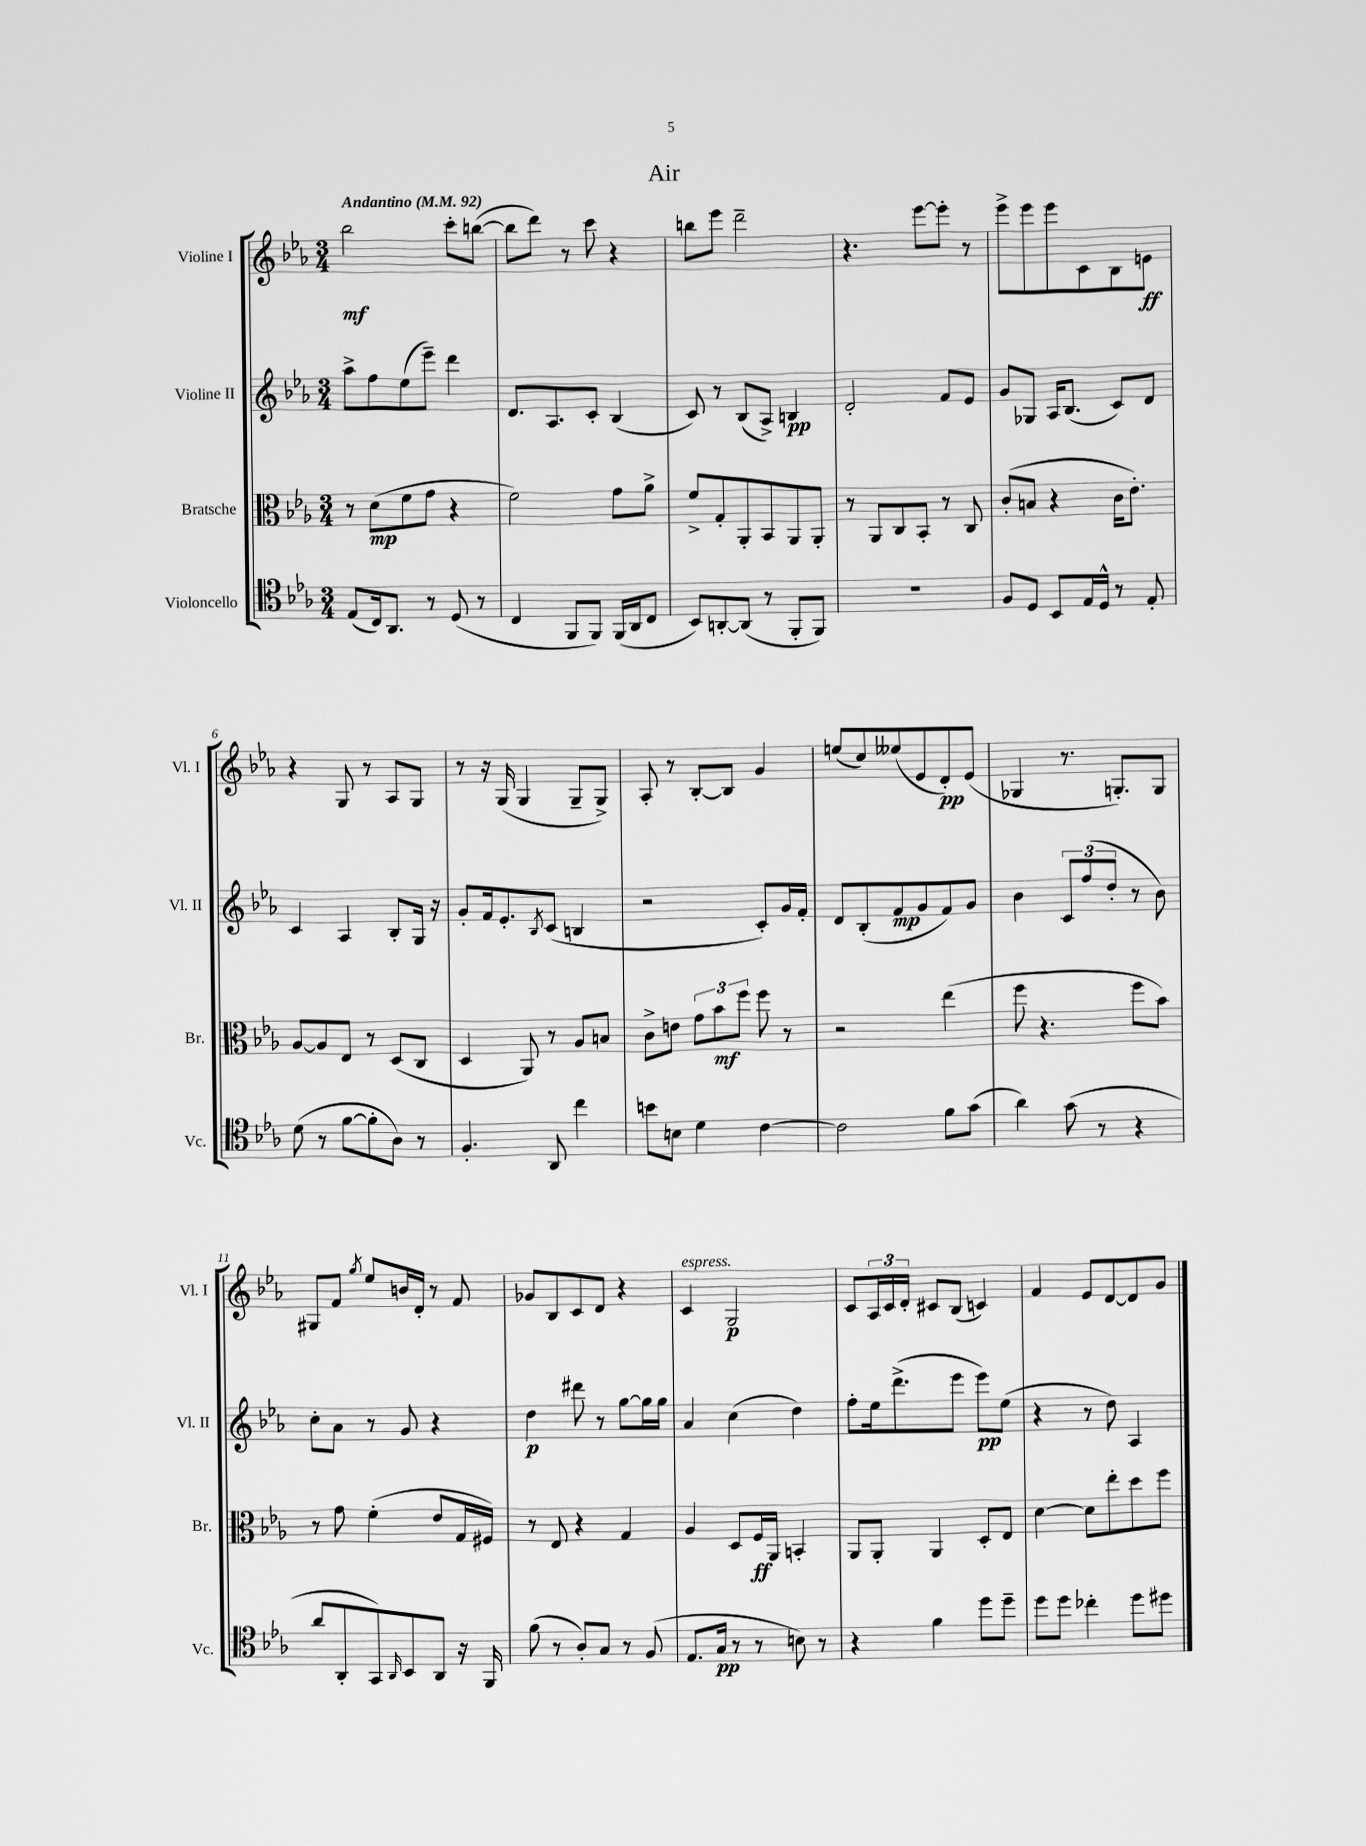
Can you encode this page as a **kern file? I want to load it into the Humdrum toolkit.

**kern	**kern	**kern	**kern
*staff4	*staff3	*staff2	*staff1
*clefC4	*clefC3	*clefG2	*clefG2
*k[b-e-a-]	*k[b-e-a-]	*k[b-e-a-]	*k[b-e-a-]
*M3/4	*M3/4	*M3/4	*M3/4
*MM92	*MM92	*MM92	*MM92
(8E-	8r	8aa-^	2bb-
16C)	(8d	8ff	.
8.AA-	.	.	.
.	8f	(8ee-	.
8r	8g	8eee-~)	.
(8D	4r	4ddd	8ccc'
8r	.	.	([8bb
=	=	=	=
4C	2f)	8.d	8bb]
.	.	.	8ddd)
.	.	8.A-	.
8FF	.	.	8r
8FF)	.	8c'	8ccc
(16FF	8g	(4B-	4r
16AA-	.	.	.
8C	8a-^	.	.
=	=	=	=
8BB-)	8f^	8c)	8bb
[8AA'	8G'	8r	8eee-
(8AA]	8AA-'	(8B-	2ddd~
8r	8BB-	8A-^)	.
8FF'	8AA-	4B	.
8FF)	8AA-'	.	.
=	=	=	=
2.r	8r	2d'	4.r
.	8AA-	.	.
.	8C	.	.
.	8BB-'	.	[8eee-
.	8r	8f	8eee-']
.	8C	8e-	8r
=	=	=	=
8F	(8c'	8g	8eee-^
8D	8B	8G-	8eee-
8BB-	4r	16A-	8eee-
.	.	(8.B-	.
16E-	.	.	8c
16D^^	.	.	.
8r	16c	8c)	8B-
.	8.e-')	.	.
8E-'	.	8d	8e
=	=	=	=
(8d	[8A-	4c	4r
8r	8A-]	.	.
[8f	8E-	4A-	8G
8f']	8r	.	8r
8A-)	(8D	8B-'	8A-
8r	8C	16G	8G
.	.	16r	.
=	=	=	=
4.F'	4D	8g'	8r
.	.	16f	16r
.	.	8.e-'	(16G
.	8AA-)	.	4G
.	.	8qB-	.
8AA-	8r	(8c	.
4cc	8A-	4B	8G~
.	8B	.	8G^)
=	=	=	=
8b	8c^	2r	8A-'
8B	8e	.	8r
4d	12g	.	[8B-'
.	12b-	.	.
.	.	.	8B-]
.	12ff	.	.
[4c	8ff	8c')	4g
.	8r	16g	.
.	.	16f'	.
=	=	=	=
2c]	2r	8d	(8ee
.	.	(8B-'	8cc)
.	.	8f	(8ee--
.	.	8g	8e-
8f	(4ee-	8f)	8d')
(8g	.	8g	(8e-
=	=	=	=
4a-)	8ff	4b-	4G-
.	4.r	.	.
(8g	.	12c	8.r
.	.	(12ff	.
8r	.	.	.
.	.	12dd'	.
.	.	.	8.G')
4r	8ff	8r	.
.	8b-)	8b-)	8G
=	=	=	=
8a-	8r	8cc'	8G#
8AA-'	8g	8a-	8f
.	.	.	8qgg
8GG)	(4f'	8r	8ee-
16qqAA-	.	.	.
8BB-	.	8g	16b
.	.	.	16d'
8AA-	8e-	4r	8r
16r	16G	.	8f
16FF	16F#)	.	.
=	=	=	=
(8f	8r	4dd	8g-
8r	8E-	.	8B-
8A-')	4r	8ddd#	8c
8G	.	8r	8d
8r	4G	[8gg	4r
(8F	.	16gg]	.
.	.	16gg	.
=	=	=	=
8.E-	4A-	4a-	4c
16G	.	.	.
8r	8D	(4cc	2G
8r	16F	.	.
.	16AA-	.	.
8B)	4BB'	4dd)	.
8r	.	.	.
=	=	=	=
4r	8AA-	8ff'	8c
.	8AA-'	16ee-	24A-
.	.	.	24c
.	.	(8.ddd^	.
.	.	.	24d'
4f	4AA-	.	8c#
.	.	8eee-	(8B-
8dd	8D'	8eee-)	4c)
8dd~	8E-	(8ee-	.
=	=	=	=
8dd	[4d	4r	4f
8dd	.	.	.
4cc-'	8d]	8r	8e-
.	8ee-'	8dd)	[8d
8dd	8dd	4A-	8d]
8dd#	8ff	.	8g
==	==	==	==
*-	*-	*-	*-
